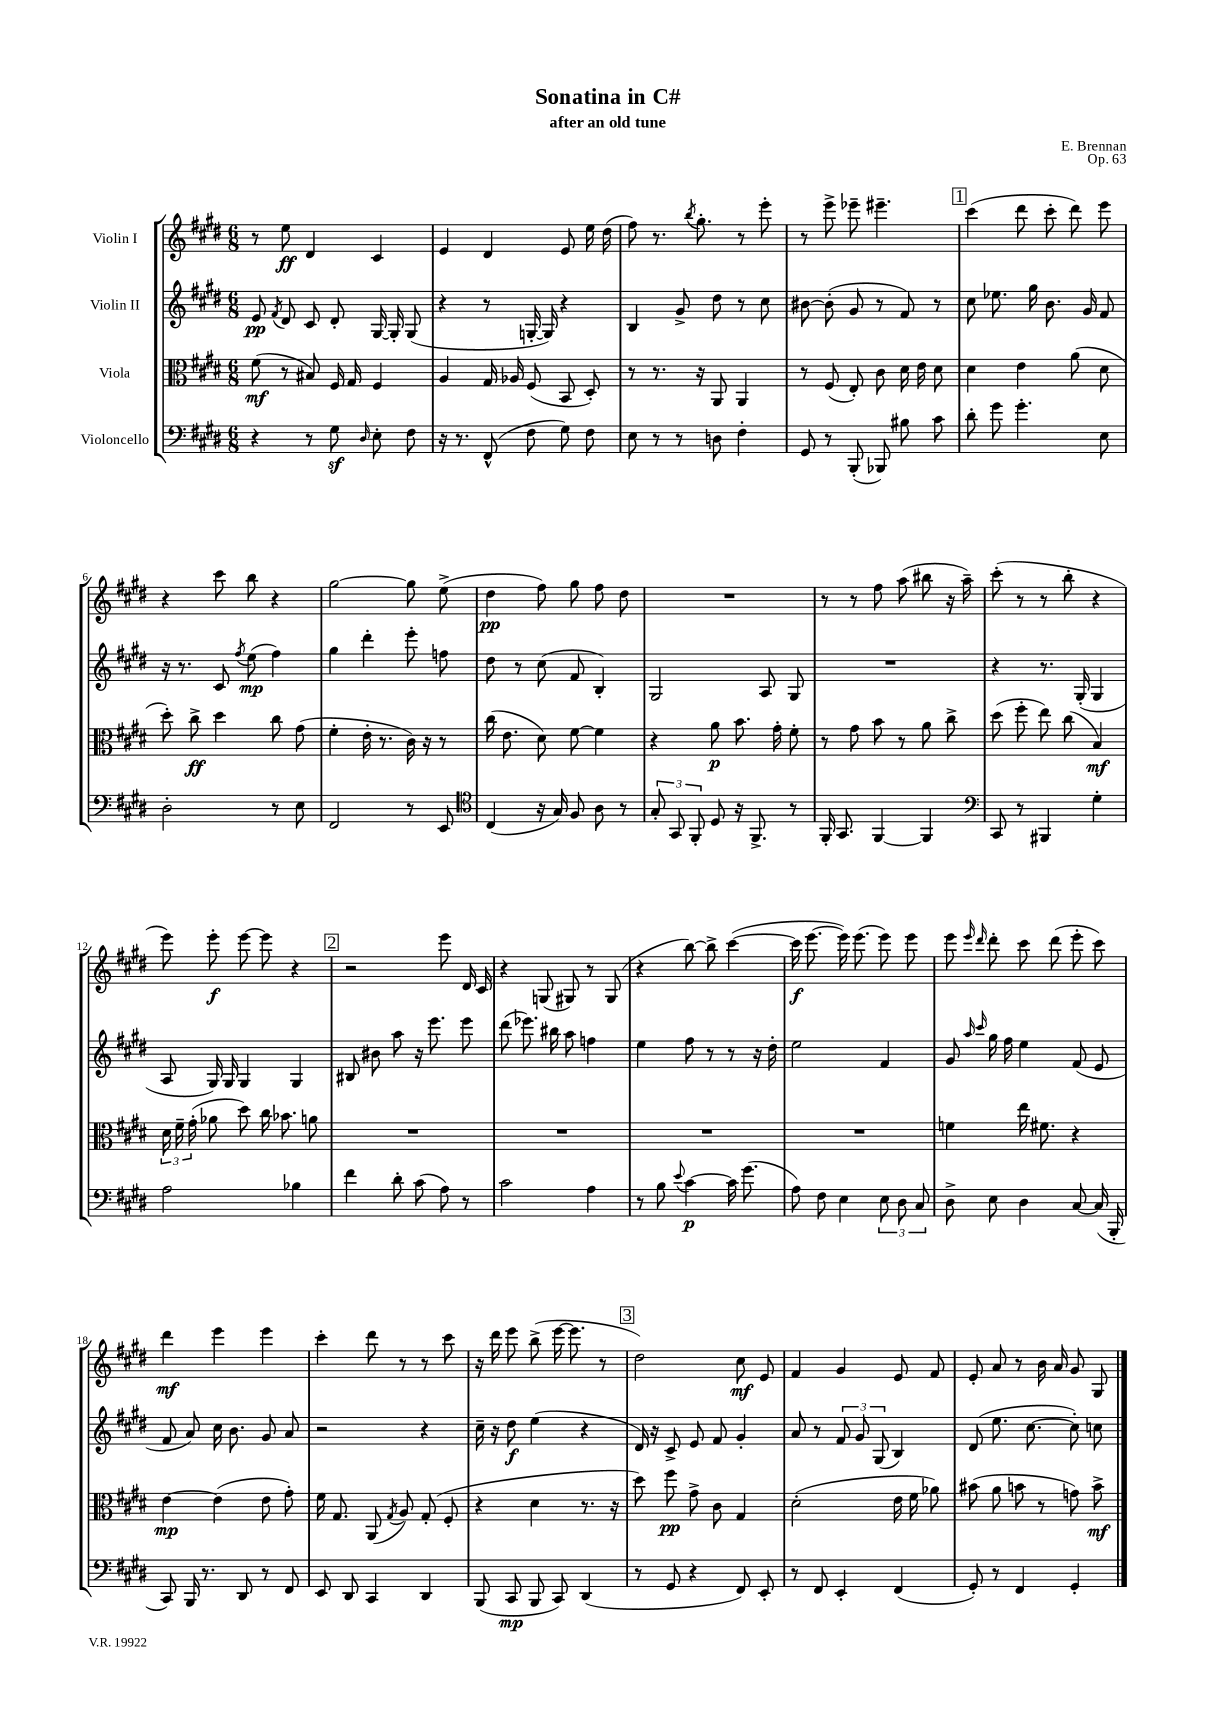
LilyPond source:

\header { title = "Sonatina in C#" composer = "E. Brennan" subtitle = "after an old tune" opus = "Op. 63" }
<<
\new StaffGroup <<
\new Staff = "s0" \with { instrumentName = "Violin I" } {
    \clef treble \key e \major \numericTimeSignature \time 6/8
    \autoBeamOff r8 e''8\ff dis'4 cis'4 |
    e'4 dis'4 e'8 e''16 dis''16( |
    fis''8) r8. \acciaccatura { b''8 } gis''8.-. r8 e'''8-. |
    r8 e'''8-> ees'''8-- eis'''4.-- |
    \mark \markup { \box "1" } cis'''4( dis'''8 cis'''8-. dis'''8) e'''8 |
    r4 cis'''8 b''8 r4 |
    gis''2~ gis''8 e''8->( |
    dis''4\pp fis''8) gis''8 fis''8 dis''8 |
    R2. |
    r8 r8 fis''8 a''8( bis''8 r16 a''16--) |
    cis'''8-.( r8 r8 b''8-. r4 |
    e'''8) e'''8-.\f e'''8~ e'''8 r4 |
    \mark \markup { \box "2" } r2 e'''8 dis'16 cis'16 |
    r4 g8( gis8) r8 gis8( |
    r4 b''8~) b''8-> cis'''4~( |
    cis'''16\f e'''8.~ e'''16) e'''8.( e'''8) e'''8 |
    e'''8 \grace { e'''16 dis'''16 } dis'''8-. cis'''8 dis'''8( e'''8-. cis'''8) |
    dis'''4\mf e'''4 e'''4 |
    cis'''4-. dis'''8 r8 r8 cis'''8 |
    r16 dis'''16 e'''8 b''8->( e'''16~ e'''8. r8 |
    \mark \markup { \box "3" } dis''2) cis''8\mf e'8 |
    fis'4 gis'4 e'8 fis'8 |
    e'8-. a'8 r8 b'16 a'16 gis'8 gis8 \bar "|." |
}
\new Staff = "s1" \with { instrumentName = "Violin II" } {
    \clef treble \key e \major \numericTimeSignature \time 6/8
    \autoBeamOff e'8\pp \acciaccatura { fis'8 } dis'8 cis'8 dis'8-. gis16~ gis16-. gis8( |
    r4 r8 g16~-. g16) r4 |
    b4 gis'8-> dis''8 r8 cis''8 |
    bis'8~ bis'8-.( gis'8 r8 fis'8) r8 |
    \mark \markup { \box "1" } cis''8 ees''8. gis''16 b'8. gis'16 fis'8 |
    r16 r8. cis'8 \acciaccatura { fis''8 } e''8\mp( fis''4) |
    gis''4 dis'''4-. e'''8-. f''8 |
    dis''8 r8 cis''8( fis'8 b4-.) |
    gis2 a8 gis8 |
    R2. |
    r4 r8. gis16-.( gis4 |
    a8 gis16) gis16 gis4 gis4 |
    \mark \markup { \box "2" } bis8 bis'8 a''8 r16 e'''8. e'''8 |
    dis'''8( ees'''8.) bis''16 a''8 f''4 |
    e''4 fis''8 r8 r8 r16 dis''16-. |
    e''2 fis'4 |
    gis'8 \grace { a''16 cis'''16 } gis''16 fis''16 e''4 fis'8( e'8 |
    fis'8 a'8) cis''16 b'8. gis'8 a'8 |
    r2 r4 |
    cis''16-- r16 dis''8\f e''4( r4 |
    \mark \markup { \box "3" } dis'16) r16 cis'8-> e'8 fis'8 gis'4-. |
    a'8 r8 \tuplet 3/2 { fis'8 gis'8 gis8( } b4) |
    dis'8( e''8. cis''8.~ cis''8-.) c''8 \bar "|." |
}
\new Staff = "s2" \with { instrumentName = "Viola" } {
    \clef alto \key e \major \numericTimeSignature \time 6/8
    \autoBeamOff fis'8\mf( r8 bis8) fis16 gis16 fis4 |
    a4 gis16 aes16 fis8( b,8 dis8-.) |
    r8 r8. r16 a,8 a,4 |
    r8 fis8( e8-.) cis'8 dis'16 e'16 dis'8 |
    \mark \markup { \box "1" } dis'4 e'4 a'8( dis'8 |
    dis''8-.) cis''8->\ff dis''4 cis''8 gis'8( |
    fis'4-. e'16-. r8. cis'16) r16 r8 |
    cis''16( e'8. dis'8) fis'8~ fis'4 |
    r4 a'8\p b'8. gis'16-. fis'8-. |
    r8 gis'8 b'8 r8 a'8 cis''8-> |
    dis''8( fis''8-. e''8) cis''8( b4\mf) |
    \tuplet 3/2 { dis'16 fis'16-- gis'16-.( } aes'8 dis''8) cis''16 bes'8. a'8 |
    \mark \markup { \box "2" } R2. |
    R2. |
    R2. |
    R2. |
    f'4 e''16 fis'8. r4 |
    e'4~\mp e'4( e'8 gis'8-.) |
    fis'16 gis8. a,8( \acciaccatura { gis8 } a8) gis8-.( fis8-. |
    r4 dis'4 r8. r16 |
    \mark \markup { \box "3" } dis''8) fis''8\pp gis'8-> cis'8 gis4 |
    dis'2-.( e'16 fis'16 aes'8) |
    bis'8( a'8 b'8 r8 g'8) b'8->\mf \bar "|." |
}
\new Staff = "s3" \with { instrumentName = "Violoncello" } {
    \clef bass \key e \major \numericTimeSignature \time 6/8
    \autoBeamOff r4 r8 gis8\sf \grace { dis16 } e8-. fis8 |
    r16 r8. fis,8-^( fis8 gis8) fis8 |
    e8 r8 r8 d8 fis4-. |
    gis,8 r8 b,,8-.( bes,,8) bis8 cis'8 |
    \mark \markup { \box "1" } dis'8-. gis'8 gis'4.-. e8 |
    dis2-. r8 e8 |
    fis,2 r8 e,8 |
    \clef tenor cis4( r16 gis16) fis8 a8 r8 |
    \tuplet 3/2 { gis8-. gis,8 fis,8-. } dis8 r16 fis,8.-> r8 |
    fis,16-. gis,8. fis,4~ fis,4 |
    \clef bass cis,8 r8 bis,,4 gis4-. |
    a2 bes4 |
    \mark \markup { \box "2" } fis'4 dis'8-. cis'8( a8) r8 |
    cis'2 a4 |
    r8 b8 \appoggiatura { e'8 } cis'4~\p cis'16 gis'8.( |
    a8) fis8 e4 \tuplet 3/2 { e8 dis8 cis8 } |
    dis8-> e8 dis4 cis8~ cis16( b,,16-. |
    cis,8) b,,16 r8. dis,8 r8 fis,8 |
    e,8 dis,8 cis,4 dis,4 |
    b,,8( cis,8\mp b,,8 cis,8) dis,4( |
    \mark \markup { \box "3" } r8 gis,8 r4 fis,8) e,8-. |
    r8 fis,8 e,4-. fis,4( |
    gis,8-.) r8 fis,4 gis,4-. \bar "|." |
}
>>
>>
